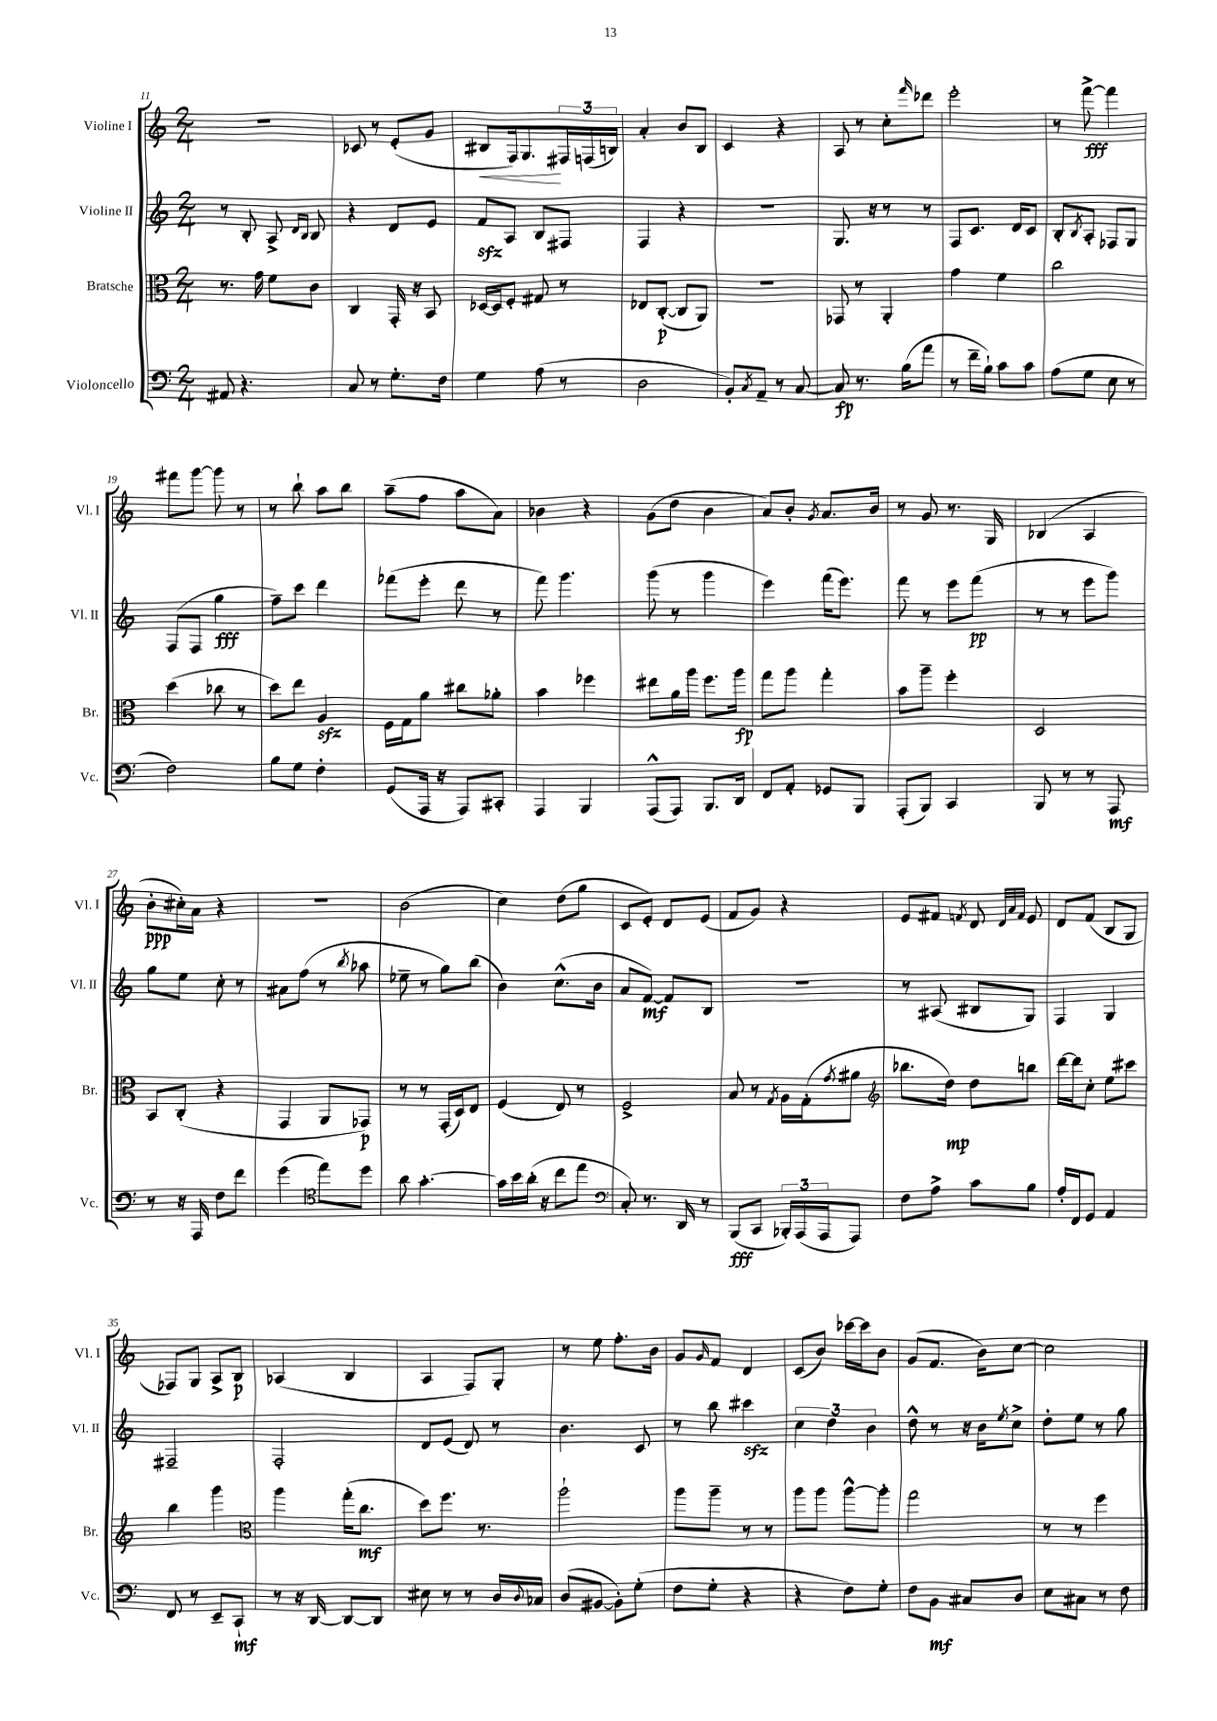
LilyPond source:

<<
\new StaffGroup <<
\new Staff = "s0" \with { instrumentName = "Violine I" shortInstrumentName = "Vl. I" } {
    \clef treble \key c \major \numericTimeSignature \time 2/4
    R2 |
    ces'8 r8 e'8-.( g'8 |
    bis8\< f16) g8.\! \tuplet 3/2 { fis16 f16( b16) } |
    a'4-. b'8 b8 |
    c'4 r4 |
    a8 r8 c''8-. \grace { f'''16 } des'''8 |
    e'''2-. |
    r8 f'''8~->\fff f'''4 |
    fis'''8 g'''8~ g'''8 r8 |
    r8 b''8-! a''8 b''8 |
    a''8--( f''8 a''8 a'8) |
    bes'4 r4 |
    g'8( d''8 b'4 |
    a'8) b'8-. \acciaccatura { g'8 } a'8. b'16 |
    r8 g'8 r8. g16 |
    bes4( a4 |
    b'8-.\ppp cis''16-.) a'16 r4 |
    r2 |
    b'2( |
    c''4) d''8( g''8 |
    c'8 e'8-.) d'8 e'8( |
    f'8 g'8) r4 |
    e'8 fis'8 \acciaccatura { f'8 } d'8 \grace { d'32 a'32 f'32 } e'8 |
    d'8 f'8( b8 g8 |
    fes8) g8 a8-> b8\p |
    aes4( b4 |
    a4 f8) g8-. |
    r8 e''8 f''8.-. b'16 |
    g'8 \grace { g'16 } f'8 d'4 |
    c'8( b'8) ces'''16~ ces'''16 b'8 |
    g'8( f'8. b'16) c''8~ |
    c''2 \bar "|." |
}
\new Staff = "s1" \with { instrumentName = "Violine II" shortInstrumentName = "Vl. II" } {
    \clef treble \key c \major \numericTimeSignature \time 2/4
    r8 b8-. a8-> \grace { d'16 b16 } b8 |
    r4 d'8 e'8 |
    f'8\sfz a8 b8 fis8 |
    f4 r4 |
    R2 |
    g8. r16 r8 r8 |
    f8 c'8. d'16 c'8 |
    b8-. \acciaccatura { b8 } a8-. fes8 g8 |
    f8( f8 g''4\fff |
    f''8--) c'''8 d'''4 |
    fes'''8( e'''8-. d'''8 r8 |
    f'''8) g'''4. |
    g'''8( r8 g'''4 |
    e'''4) f'''16( e'''8.) |
    f'''8 r8 e'''8 f'''8\pp( |
    r8 r8 e'''8 g'''8) |
    g''8 e''8 c''8-. r8 |
    ais'8 f''8( r8 \acciaccatura { b''8 } aes''8 |
    ees''8-- r8 g''8) b''8( |
    b'4) c''8.-^( b'16 |
    a'8 f'8~\mf) f'8 b8 |
    r2 |
    r8 ais8( bis8 g8) |
    f4 g4 |
    fis2-- |
    f2-. |
    d'8 e'8( d'8) r8 |
    b'4. c'8 |
    r8 b''8 cis'''4\sfz |
    \tuplet 3/2 { c''4 d''4 b'4 } |
    d''8-^ r8 r16 b'16 \acciaccatura { e''8 } c''8-> |
    d''8-. e''8 r8 g''8 \bar "|." |
}
\new Staff = "s2" \with { instrumentName = "Bratsche" shortInstrumentName = "Br." } {
    \clef alto \key c \major \numericTimeSignature \time 2/4
    r8. g'16 f'8 c'8 |
    c4 g,16-. r16 b,8 |
    des16~ des16 f8-. gis8 r8 |
    ees8 c8~-.\p( c8 a,8) |
    R2 |
    ges,8 r8 a,4-. |
    g'4 f'4 |
    c''2 |
    d''4( ces''8 r8 |
    d''8) e''8 a4\sfz |
    f16 g16 a'8 cis''8 aes'8-. |
    b'4 fes''4 |
    eis''8 a'16 a''16 f''8. a''16\fp |
    g''8 a''8 g''4-. |
    b'8 a''8-- f''4-. |
    d2 |
    b,8 c8-.( r4 |
    g,4 a,8 ges,8\p) |
    r8 r8 g,16-.( d16) e8 |
    f4( e8) r8 |
    f2-> |
    b8 r8 \acciaccatura { g8 } a16 g16-.( \acciaccatura { g'8 } ais'8 |
    \clef treble bes''8. d''16\mp) d''8 b''8 |
    d'''16~ d'''16 c''8-. e''8 cis'''8 |
    b''4 g'''4 |
    \clef alto a''4 g''16-.( c''8.\mf |
    d''8) f''8. r8. |
    a''2-! |
    a''8 a''8-- r8 r8 |
    a''8 a''8 a''8~-^ a''8-. |
    g''2 |
    r8 r8 f''4 \bar "|." |
}
\new Staff = "s3" \with { instrumentName = "Violoncello" shortInstrumentName = "Vc." } {
    \clef bass \key c \major \numericTimeSignature \time 2/4
    ais,8 r4. |
    c8 r8 g8.-. f16 |
    g4 a8( r8 |
    d2 |
    b,8-.) \acciaccatura { c8 } a,8-- r8 c8~ |
    c8\fp r8. b16( a'8 |
    r8 f'16-- b16-!) c'8 c'8 |
    a8( g8 e8 r8 |
    f2) |
    b8 g8 f4-. |
    g,8( a,,16 r16 a,,8) cis,8-. |
    a,,4 b,,4 |
    a,,8-^( a,,8) b,,8. d,16 |
    f,8 a,8-. ges,8 b,,8 |
    a,,8-.( b,,8) c,4 |
    b,,8 r8 r8 a,,8\mf |
    r8 r16 a,,16 f8 f'8 |
    g'4( \clef tenor e''8) d''8 |
    a'8 g'4.~-. |
    g'16 b'16 a'16-.( r16 c''8 e''8 |
    \clef bass c8-.) r8. d,16 r8 |
    b,,8\fff( c,8 \tuplet 3/2 { bes,,16-.) a,,16( a,,16 } a,,8) |
    f8 a8-> c'8 b8 |
    a16-. f,16 g,8 a,4 |
    f,8 r8 e,8-- c,8-!\mf |
    r8 r16 d,16~ d,8~ d,8 |
    eis8 r8 r8 d16 \appoggiatura { d8 } ces16 |
    d8( bis,8~ bis,8-.) g8-.( |
    f8 g8-. r4 |
    r4 f8) g8-. |
    f8 b,8\mf cis8 d8 |
    e8 cis8 r8 f8 \bar "|." |
}
>>
>>
\layout { \context { \Score currentBarNumber = #11 } }
